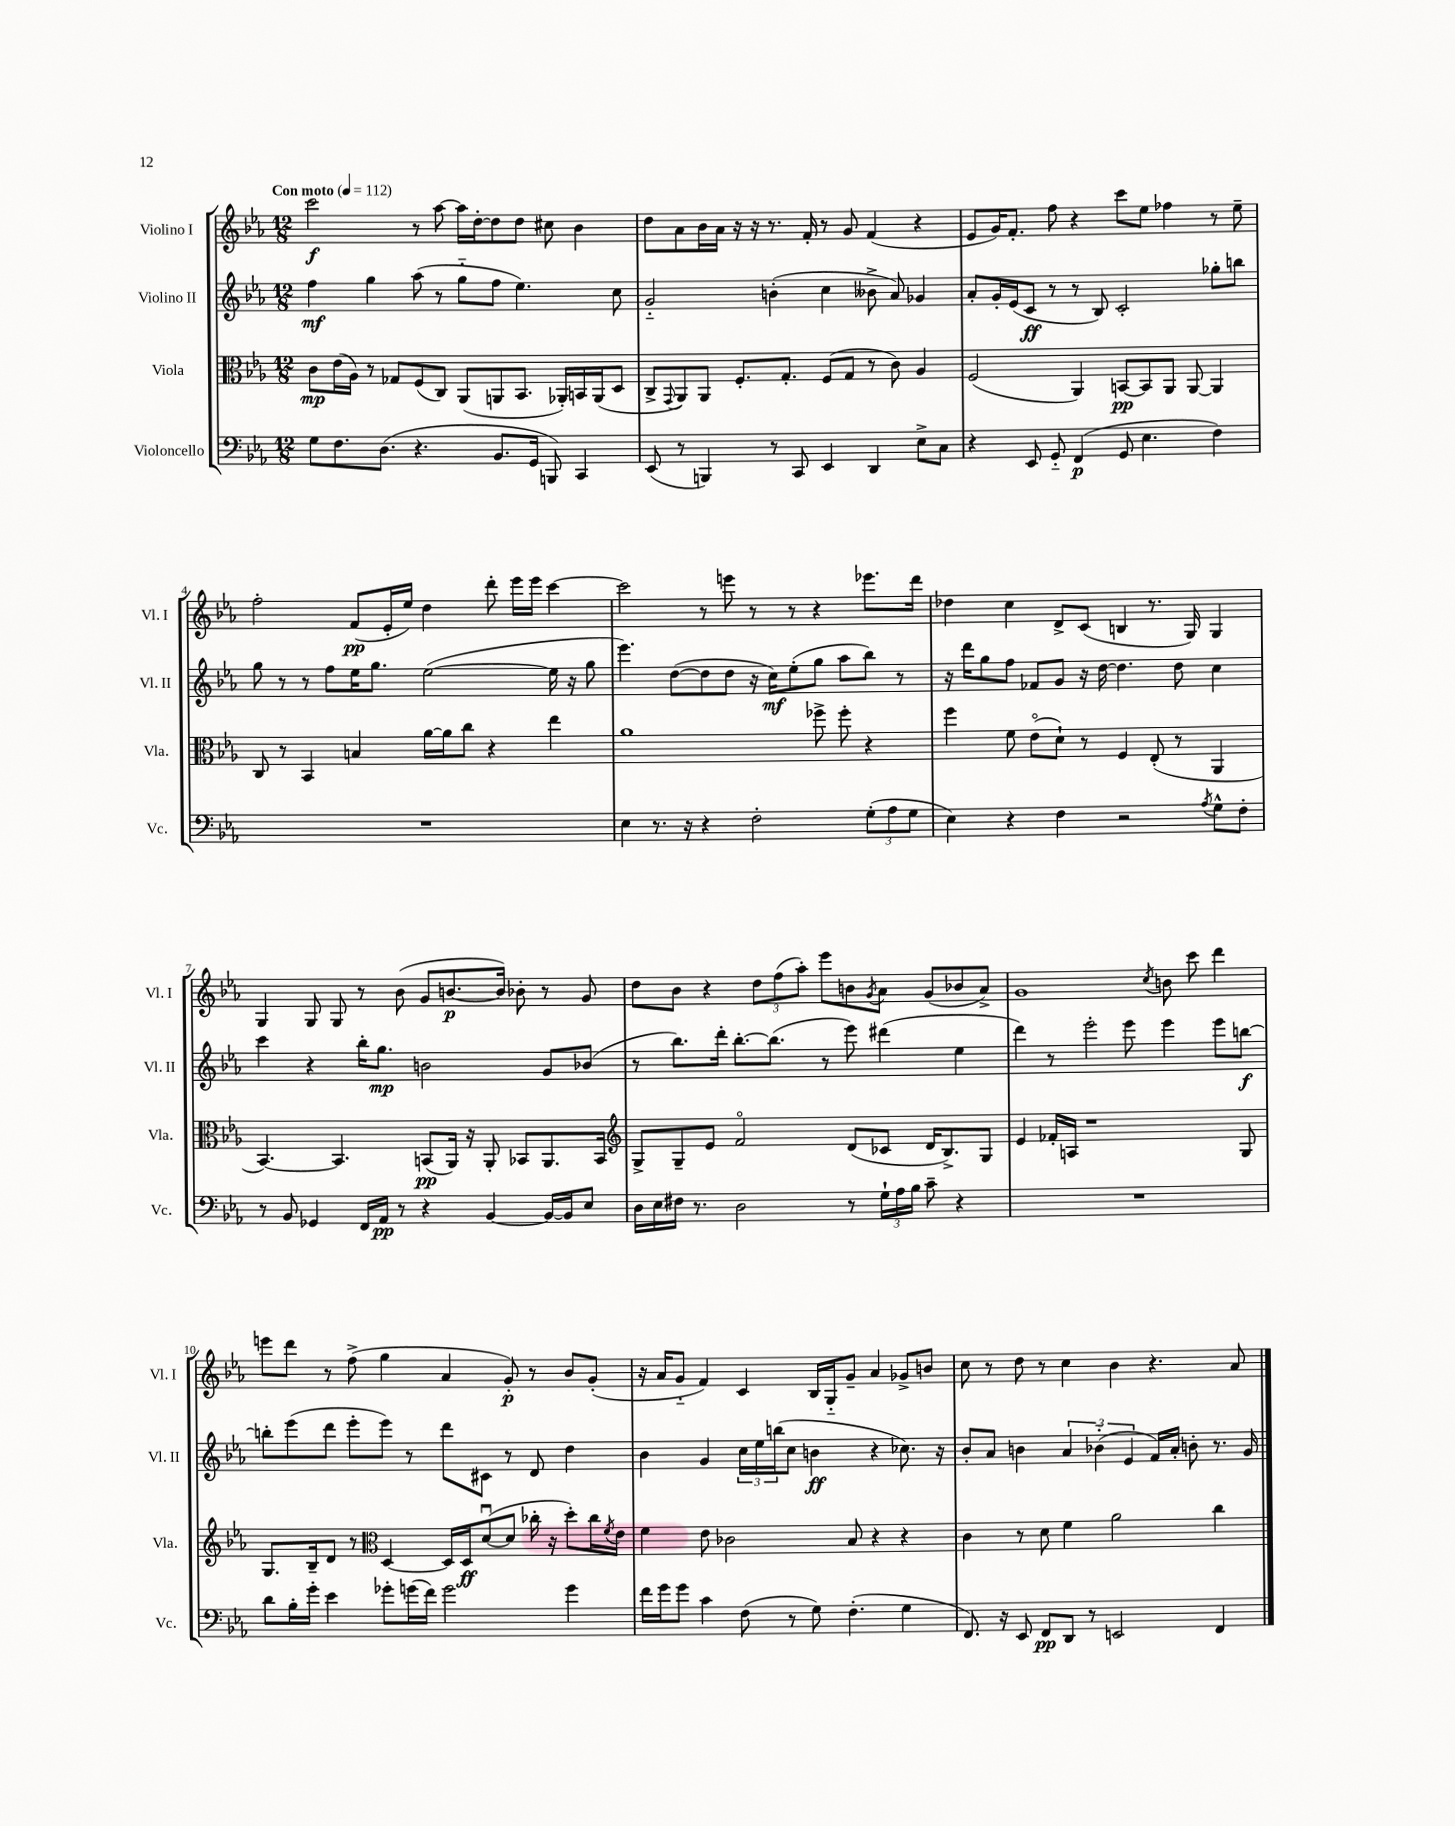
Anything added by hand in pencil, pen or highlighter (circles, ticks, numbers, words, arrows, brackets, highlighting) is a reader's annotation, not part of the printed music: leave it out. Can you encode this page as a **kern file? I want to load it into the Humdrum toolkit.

**kern	**kern	**kern	**kern
*staff4	*staff3	*staff2	*staff1
*clefF4	*clefC3	*clefG2	*clefG2
*k[b-e-a-]	*k[b-e-a-]	*k[b-e-a-]	*k[b-e-a-]
*M12/8	*M12/8	*M12/8	*M12/8
*MM112	*MM112	*MM112	*MM112
8G	8c	4ff	2ccc
8.F	(16e-	.	.
.	16A-)	.	.
.	8r	4gg	.
(8.D	.	.	.
.	8G-	.	.
4.r	(8F	(8aa-	8r
.	8C)	8r	[8aa-
.	(8AA-	8gg'~	16aa-]
.	.	.	[16dd'
8.BB-	8AA	8ff	8dd]
.	8.BB-	4.ee-)	8dd
16GG	.	.	.
8BBB)	.	.	8cc#
.	16AA-')	.	.
4CC	16BB	.	4b-
.	(16AA-	.	.
.	8D	8cc	.
=	=	=	=
(8EE-	8C^	2g'~	8dd
.	8qqGG	.	.
8r	8AA-)	.	8a-
4BBB)	8AA-	.	16b-
.	.	.	16a-
.	8.F'	.	16r
.	.	.	16r
8r	.	(4b'	8.r
.	8.G'	.	.
8CC	.	.	.
.	.	.	16f'
4EE-	(8F	4cc	8r
.	8G	.	8g
4DD	8r	8b--^	(4f
.	8c)	8a-)	.
8E-^	4A-	4g-	4r
8C	.	.	.
=	=	=	=
4r	(2F	8a-'	8e-
.	.	16g'	16g)
.	.	(16e-	8.f'
8EE-	.	8c	.
8GG'~	.	8r	8ff
(4FF	4AA-)	8r	4r
.	.	8B-)	.
8GG	[8BB	2c'	8ccc
4.E-	8BB]	.	8ee-
.	8AA-	.	4ff-
.	[8AA-	.	.
4F)	4AA-]	8gg-'	8r
.	.	8bb	8ee-~
=	=	=	=
1.r	8C	8gg	2ff'
.	8r	8r	.
.	4BB-	8r	.
.	.	8ff	.
.	4B	16ee-	(8f
.	.	8.gg	.
.	.	.	16e-'
.	.	.	16ee-)
.	[16a-	([2ee-	4dd
.	16a-]	.	.
.	8cc	.	.
.	4r	.	8ddd'
.	.	.	16eee-
.	.	.	16eee-
.	4ee-	16ee-]	[4ccc
.	.	16r	.
.	.	8gg	.
=	=	=	=
4E-	1a-	4.eee-)	2ccc]
8.r	.	.	.
.	.	([8dd	.
16r	.	.	.
4r	.	8dd]	8r
.	.	8dd	8eee
2F'	.	16r	8r
.	.	16cc)	.
.	.	(8ee-'	8r
.	8ff-^	8gg	4r
.	8ff-'	8aa-	.
(12G'	4r	8bb-)	8.eee-
12A-	.	.	.
.	.	8r	.
12G	.	.	.
.	.	.	16ddd
=	=	=	=
4E-)	4ff	16r	4dd-
.	.	16ddd	.
.	.	8gg	.
4r	8f	8ff	4cc
.	(8e-o	8f-	.
4F	8d`)	8g	8d^
.	8r	16r	(8c
.	.	[16dd	.
2r	4F	4.dd]	4B
.	(8E-'	.	8.r
.	8r	8dd	.
.	.	.	16G)
8qA-	.	.	.
8G^^	4AA-	4cc	4G
8F'	.	.	.
=	=	=	=
8r	[4.BB-)	4ccc	4G
8BB-	.	.	.
4GG-	.	4r	8G
.	4.BB-]	.	8G
16FF	.	16bb-'	8r
16AA-	.	8.gg	.
8r	.	.	(8b-
4r	(8BB	2b	8g
.	16AA-)	.	[8.b
.	16r	.	.
[4BB-	8AA-'	.	.
.	.	.	16b])
.	8BB-	.	8b-'
16BB-_	8.AA-	8g	8r
16BB-]	.	.	.
8E-	.	(8b-	8g
.	16BB-	.	.
=	=	=	=
*	*clefG2	*	*
16D	8G^	8r	8dd
16E-	.	.	.
16F#	8G~	8.bb-)	8b-
8.r	.	.	.
.	8e-	.	4r
.	.	16ddd'	.
2D	2fo	[8.bb-'	.
.	.	.	12dd
.	.	(8.bb-]	.
.	.	.	(12ff
.	.	.	12aa-')
.	.	8r	8eee-
8r	(8d	8eee-)	8b
.	.	.	8qg
24G`	8c-	(4ddd#	8a-
24A-	.	.	.
24B-	.	.	.
8c~	16d	.	(8g
.	8.B-^)	.	.
4r	.	4ee-	8b-
.	8G	.	8a-^)
=	=	=	=
1.r	4e-	4ddd)	1g
.	16f-'	8r	.
.	16A	.	.
.	1r	2eee-'	.
.	.	8eee-	.
.	.	.	8qcc
.	.	4eee-	8b
.	.	.	8ccc
.	.	8eee-	4ddd
.	8G	[8bb	.
=	=	=	=
8d	8.G	8bb']	8eee
16B-'	.	(8eee-	8ddd
16g'	16B-~	.	.
4e-	8d	8ddd	8r
.	8r	8eee-'	(8ff^
*	*clefC3	*	*
8g-'	[4D	8eee-)	4gg
(16g	.	8r	.
16f)	.	.	.
2g	16D]	8ddd	4a-
.	16D	.	.
.	([8du	8c#	.
.	8d]	8r	8g')
.	16cc-'	8d	8r
.	16r	.	.
4g	8dd')	4dd	8b-
.	16cc-	.	(8g'
.	8qf	.	.
.	16e-	.	.
=	=	=	=
16f	4f	4b-	16r
16g	.	.	16a-
8g	.	.	8g'~
4c	8e-	4g	4f)
.	2c-	.	.
(8F	.	24cc	4c
.	.	24ee-	.
.	.	(24bb	.
8r	.	8cc	.
8G)	.	4b	16B-
.	.	.	16G'~
(4.F'	8B-	.	8g~
.	4r	4r	4a-
4G	4r	8.cc-)	8g-^
.	.	.	8b
.	.	16r	.
=	=	=	=
8.FF)	4c	8b-'	8cc
.	.	8a-	8r
16r	.	.	.
8EE-	8r	4b	8dd
8FF	8d	.	8r
8DD	4f	6a-	4cc
8r	.	.	.
.	.	(6b-'~	.
2EE	2a-	.	4b-
.	.	6e-	.
.	.	16f)	4.r
.	.	16a-'	.
.	.	8b'	.
4FF	4cc	8.r	.
.	.	.	8a-
.	.	16g	.
==	==	==	==
*-	*-	*-	*-
